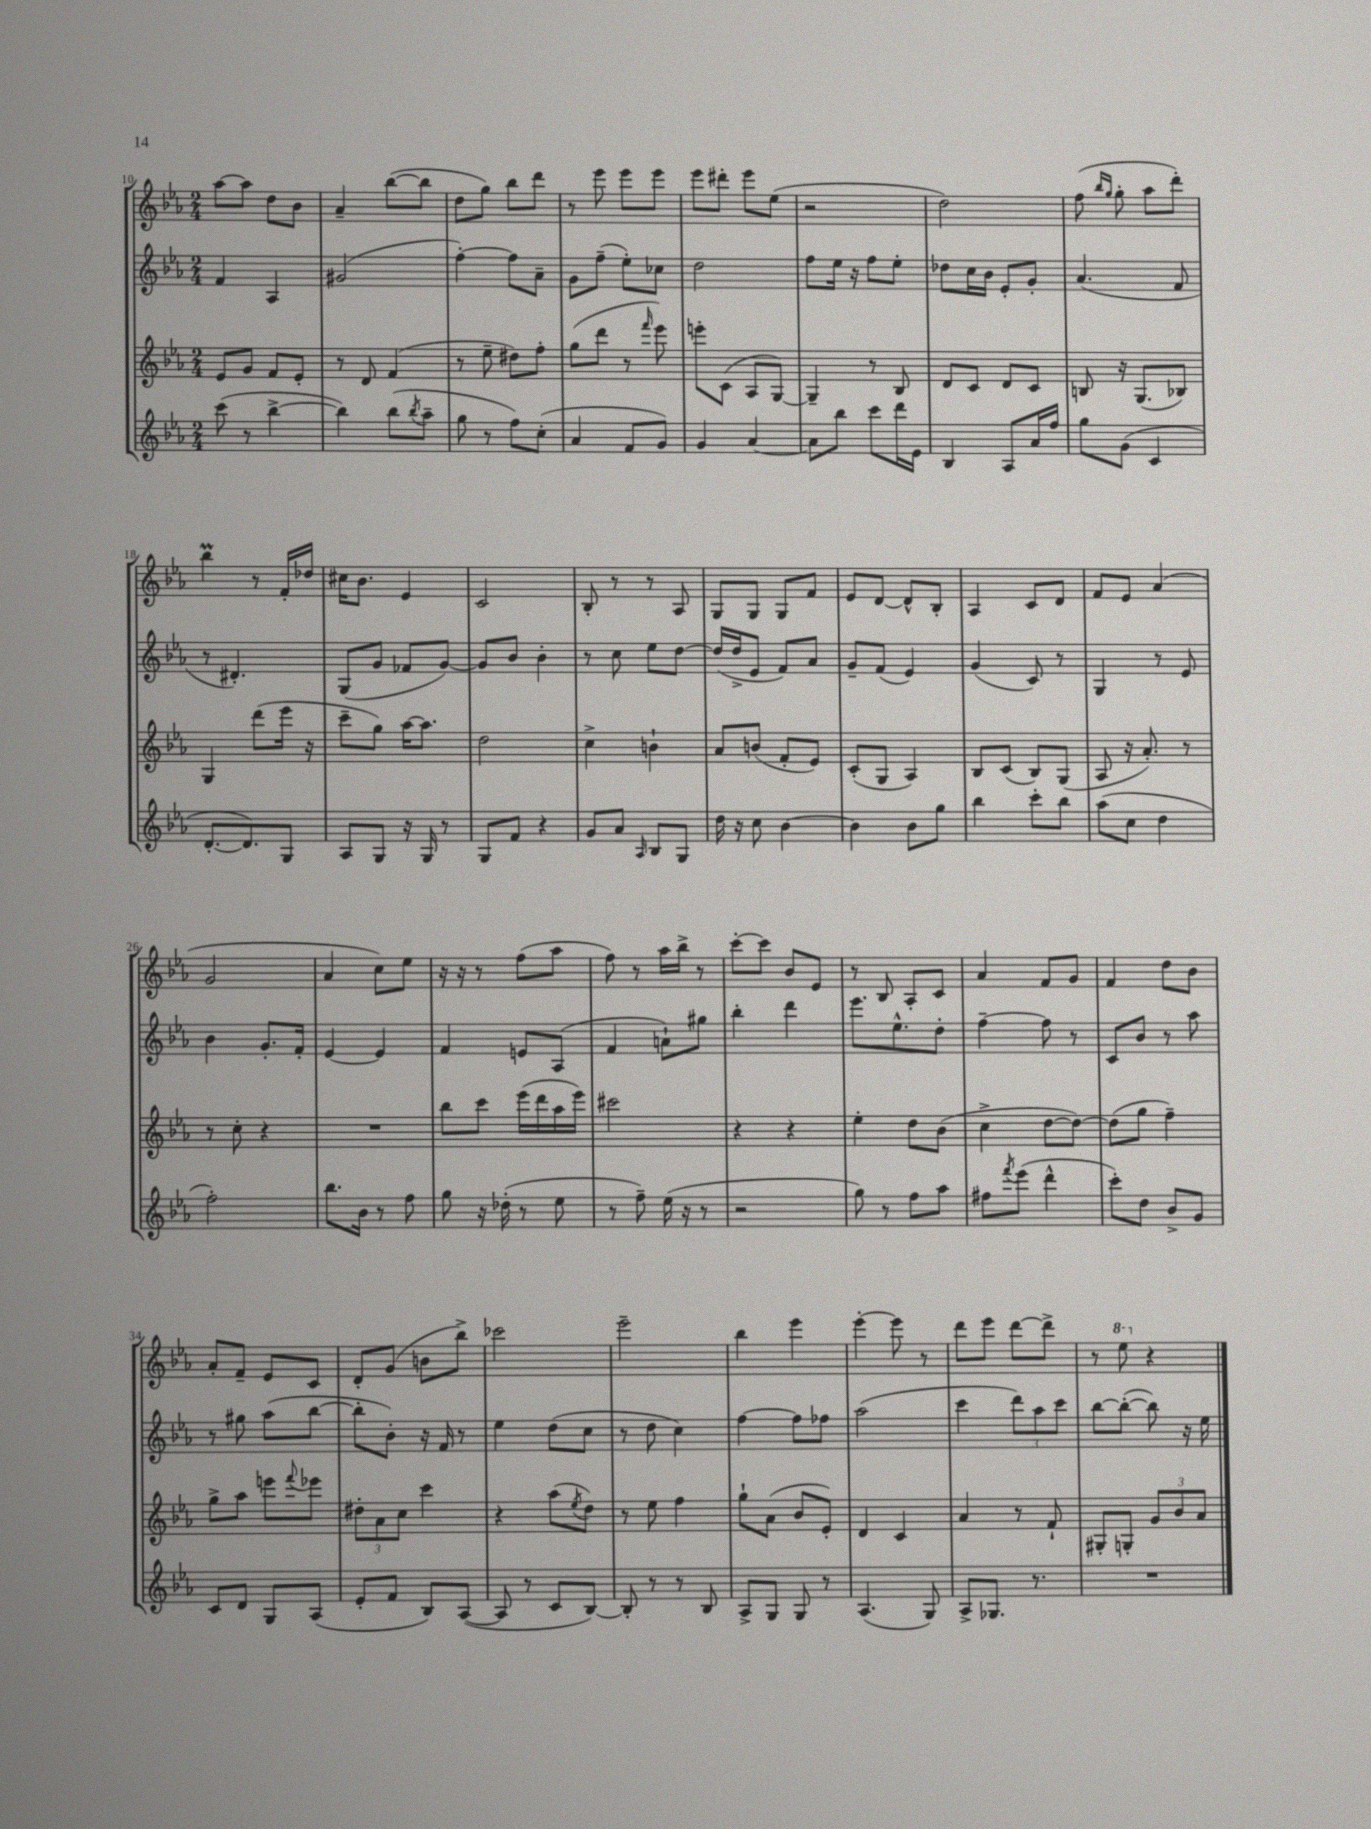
<<
\new StaffGroup <<
\new Staff = "s0" {
    \clef treble \key ees \major \numericTimeSignature \time 2/4
    aes''8~ aes''8 d''8 bes'8 |
    aes'4-- bes''8~( bes''8 |
    d''8 g''8) bes''8 d'''8 |
    r8 ees'''8 ees'''8 ees'''8 |
    ees'''8 dis'''8-. ees'''8 ees''8( |
    r2 |
    d''2) |
    f''8( \grace { bes''16 g''16 } g''8-. aes''8 d'''8-.) |
    bes''4\prall r8 f'16-. des''16 |
    cis''16 bes'8. ees'4 |
    c'2 |
    bes8-. r8 r8 aes8 |
    g8 g8 g8 f'8 |
    ees'8 d'8~ d'8-^ bes8-. |
    aes4 c'8 d'8 |
    f'8 ees'8 aes'4( |
    g'2 |
    aes'4 c''8) ees''8 |
    r16 r16 r8 f''8( aes''8 |
    f''8) r8 aes''16 bes''16-> r8 |
    c'''8~-. c'''8 bes'8 ees'8 |
    r8 bes8 aes8-. c'8 |
    aes'4 f'8 g'8 |
    f'4 d''8 bes'8 |
    aes'8-. f'8-- ees'8 c'8 |
    d'8-. g'8( b'8 bes''8->) |
    ces'''2 |
    ees'''2-- |
    bes''4 ees'''4 |
    ees'''4~-. ees'''8 r8 |
    d'''8 ees'''8 d'''8~ d'''8-> |
    r8 \ottava #1 ees'''8 \ottava #0 r4 \bar "|." |
}
\new Staff = "s1" {
    \clef treble \key ees \major \numericTimeSignature \time 2/4
    f'4 aes4 |
    gis'2( |
    f''4~-.) f''8 aes'8-- |
    g'8 f''8--( ees''8-.) ces''8 |
    d''2 |
    f''8 ees''16 r16 f''8 ees''8-. |
    des''8 c''16 bes'16 ees'8-. g'8-. |
    aes'4.( f'8 |
    r8 dis'4.-.) |
    g8( g'8 fes'8 g'8~) |
    g'8 bes'8 bes'4-. |
    r8 c''8 ees''8 d''8~ |
    d''16( d''16-> ees'8 f'8) aes'8 |
    g'8-- f'8( ees'4) |
    g'4( c'8) r8 |
    g4 r8 ees'8 |
    bes'4 g'8.-. f'16-. |
    ees'4~ ees'4 |
    f'4 e'8 aes8( |
    f'4 a'8-!) gis''8 |
    bes''4-. d'''4 |
    ees'''8. ees''8.-^ d''8-. |
    f''4~-- f''8 r8 |
    c'8 bes'8 r8 aes''8 |
    r8 gis''8 aes''8( bes''8~ |
    bes''8-. bes'8-.) r16 f'16 r8 |
    ees''4 d''8( c''8 |
    r8 d''8 c''4) |
    f''4~ f''8 fes''8 |
    aes''2( |
    c'''4 \tuplet 3/2 { d'''8) aes''8 c'''8 } |
    bes''8~ bes''8~-.( bes''8) r16 ees''16 \bar "|." |
}
\new Staff = "s2" {
    \clef treble \key ees \major \numericTimeSignature \time 2/4
    ees'8 g'8 f'8 ees'8-. |
    r8 d'8 f'4( |
    r8 ees''8-- dis''8) f''8-. |
    g''8( d'''8 r8 \grace { f'''16 } ees'''8) |
    e'''8-. c'8( aes8 g8~) |
    g4-- r8 bes8 |
    d'8 c'8 d'8 c'8 |
    b8 r16 g8.( bes8) |
    g4 d'''8( ees'''16 r16 |
    c'''8-- g''8) aes''16~ aes''8. |
    d''2 |
    c''4-> b'4-! |
    aes'8 b'8( f'8-. ees'8) |
    c'8-.( g8 aes4) |
    bes8 c'8( bes8) g8( |
    aes8 r16 aes'8.-.) r8 |
    r8 c''8-. r4 |
    R2 |
    bes''8 c'''8 ees'''16( d'''16 aes''16 ees'''16) |
    cis'''2 |
    r4 r4 |
    ees''4-. d''8 bes'8( |
    c''4-> d''8~ d''8~) |
    d''8( g''8 f''4--) |
    g''8-> aes''8 e'''8 \appoggiatura { f'''8 } ees'''8 |
    \tuplet 3/2 { dis''8-. aes'8 c''8 } c'''4 |
    r4 aes''8( \acciaccatura { ees''8 } d''8) |
    r8 ees''8 f''4 |
    g''8-! aes'8( bes'8 ees'8-.) |
    d'4 c'4 |
    aes'4 r8 f'8-! |
    gis8-. g8-. \tuplet 3/2 { g'8 bes'8 aes'8 } \bar "|." |
}
\new Staff = "s3" {
    \clef treble \key ees \major \numericTimeSignature \time 2/4
    c'''8( r8 bes''4~-> |
    bes''4) bes''8( \acciaccatura { bes''8 } aes''8-- |
    g''8 r8 f''8) c''8-.( |
    aes'4 f'8 g'8) |
    g'4 aes'4~ |
    aes'8 bes''8 c'''8 d'''16 ees'16 |
    bes4 aes8 aes'16 f''16 |
    g''8 g'8( c'4 |
    d'8.~-. d'8.) g8 |
    aes8 g8 r16 g16 r8 |
    g8 f'8 r4 |
    g'8 aes'8 \grace { aes16 } bes8 g8 |
    d''16 r16 c''8 bes'4~ |
    bes'4 bes'8 g''8 |
    bes''4 c'''8-. bes''8 |
    aes''8( c''8 d''4 |
    f''2-.) |
    bes''8. bes'16 r8 f''8 |
    g''8 r16 des''16-.( r8 ees''8 |
    r8 f''8--) ees''16( r16 r8 |
    r2 |
    g''8) r8 f''8 aes''8 |
    fis''8 \acciaccatura { f'''8 } ees'''8( d'''4-^ |
    c'''8-.) d''8 bes'8-> g'8 |
    c'8 d'8 g8 aes8( |
    ees'8-. f'8 bes8) aes8~( |
    aes8 r8 c'8 bes8~) |
    bes8-. r8 r8 bes8 |
    aes8-> g8 g8 r8 |
    aes4.( g8) |
    aes8-> ges8. r8. |
    R2 \bar "|." |
}
>>
>>
\layout { \context { \Score currentBarNumber = #10 } }
